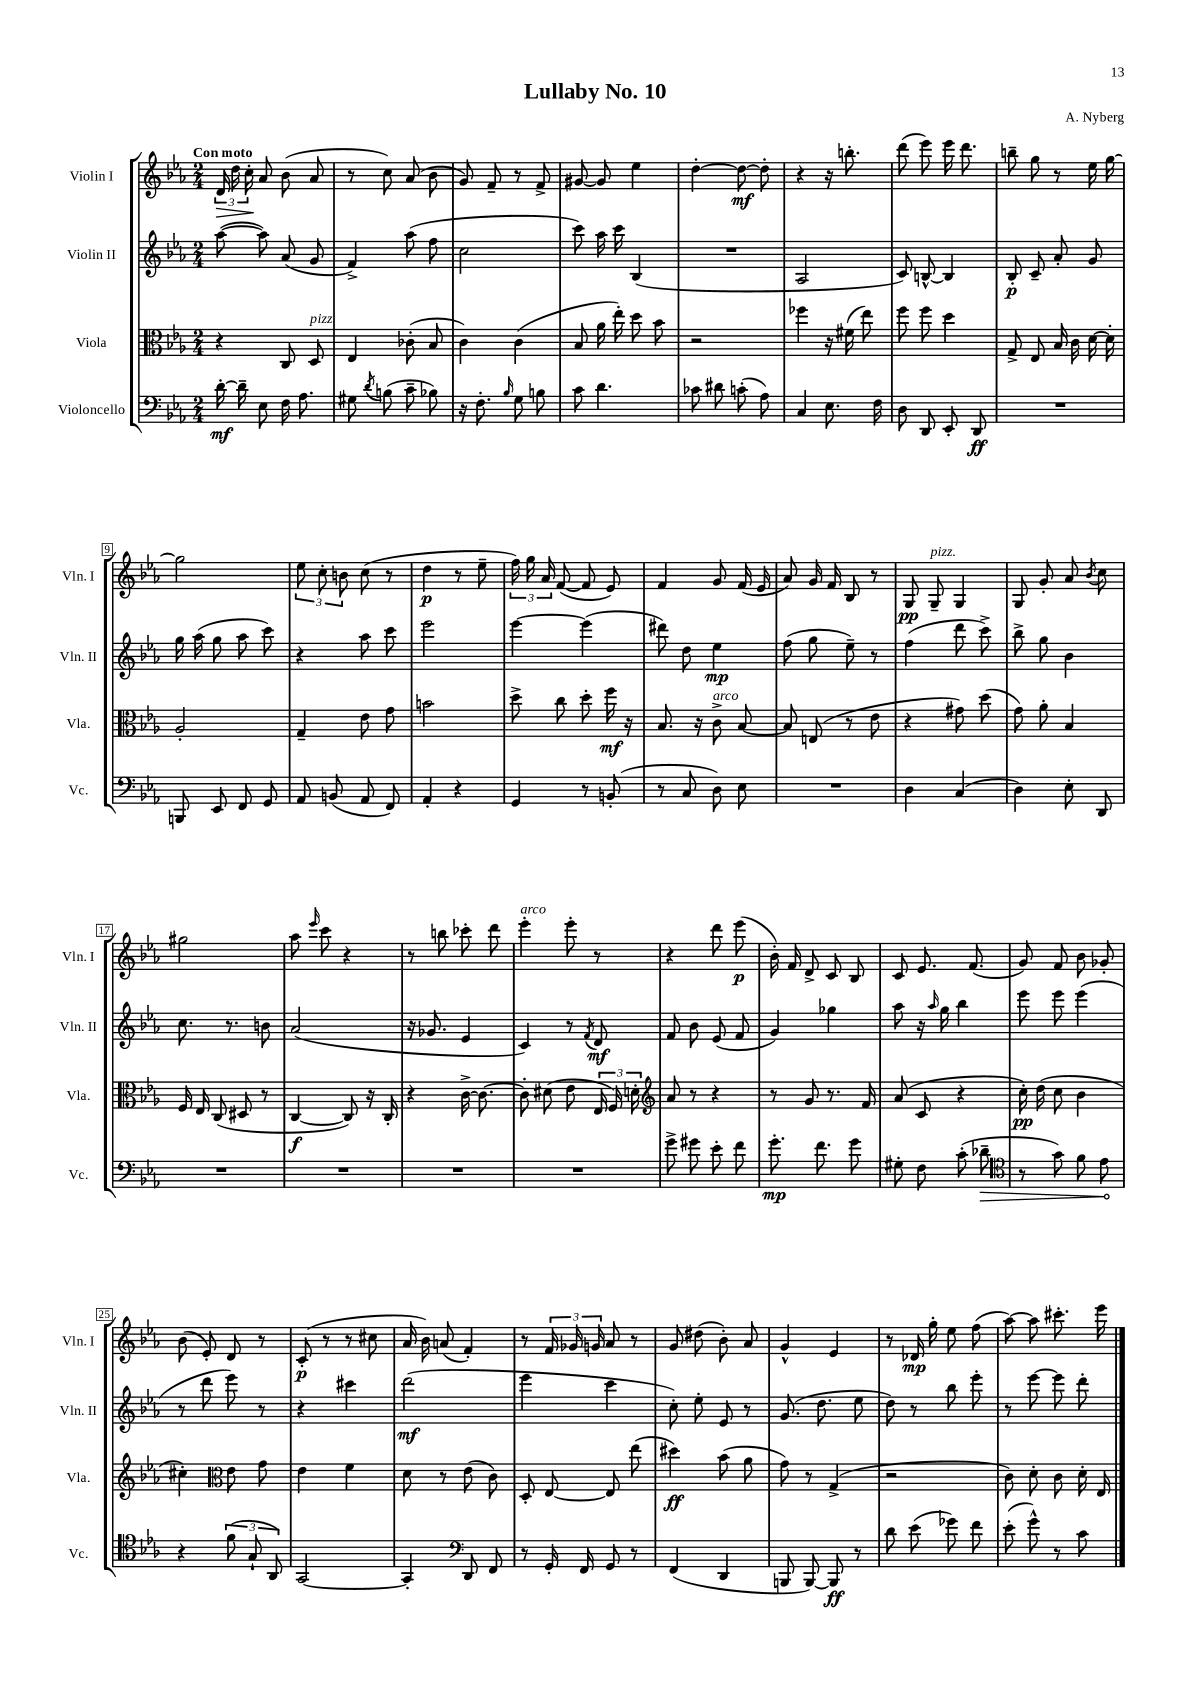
\header { title = "Lullaby No. 10" composer = "A. Nyberg" }
<<
\new StaffGroup <<
\new Staff = "s0" \with { instrumentName = "Violin I" shortInstrumentName = "Vln. I" } {
    \clef treble \key ees \major \numericTimeSignature \time 2/4 \tempo "Con moto"
    \autoBeamOff \tuplet 3/2 { d'16\> d''16 c''16-.\! } aes'8 bes'8( aes'8 |
    r8 c''8) aes'8( bes'8 |
    g'8) f'8-- r8 f'8-> |
    gis'8~ gis'8 ees''4 |
    d''4~-. d''8~\mf d''8-. |
    r4 r16 b''8.-. |
    d'''8( ees'''8) ees'''16 d'''8. |
    b''8-- g''8 r8 ees''16 g''16~ |
    g''2 |
    \tuplet 3/2 { ees''8 c''8-. b'8 } c''8( r8 |
    d''4\p r8 ees''8-- |
    \tuplet 3/2 { f''16) g''16 aes'16 } f'8~( f'8 ees'8) |
    f'4 g'8 f'16( ees'16 |
    aes'8) g'16 f'16 bes8 r8 |
    g8\pp g8--^\markup { \italic "pizz." } g4 |
    g8 g'8-. aes'8 \acciaccatura { bes'8 } c''8 |
    gis''2 |
    aes''8 \grace { ees'''16 } c'''8 r4 |
    r8 b''8 ces'''8-. d'''8 |
    ees'''4-.^\markup { \italic "arco" } ees'''8-. r8 |
    r4 d'''8 ees'''8\p( |
    bes'16-.) f'16 d'8-> c'8 bes8 |
    c'8 ees'8. f'8.( |
    g'8) f'8 bes'8 ges'8-. |
    bes'8( ees'8-.) d'8 r8 |
    c'8-.\p( r8 r8 cis''8 |
    aes'16 bes'16) a'8( f'4-.) |
    r8 \tuplet 3/2 { f'16 ges'16 g'16 } aes'8 r8 |
    g'8 dis''8( bes'8-.) aes'8 |
    g'4-^ ees'4 |
    r8 des'16\mp g''16-. ees''8 f''8( |
    aes''8~) aes''8 cis'''8.-. ees'''16 \bar "|." |
}
\new Staff = "s1" \with { instrumentName = "Violin II" shortInstrumentName = "Vln. II" } {
    \clef treble \key ees \major \numericTimeSignature \time 2/4
    \autoBeamOff aes''8~( aes''8) aes'8( g'8 |
    f'4->) aes''8( f''8 |
    c''2 |
    c'''8) aes''16 c'''16 bes4( |
    R2 |
    aes2 |
    c'8) b8~-^ b4 |
    bes8-.\p c'8-- aes'8-. g'8 |
    g''16 aes''16( g''8 aes''8 c'''8) |
    r4 aes''8 c'''8 |
    ees'''2 |
    ees'''4~ ees'''4( |
    dis'''8) d''8 ees''4\mp |
    f''8( g''8 ees''8--) r8 |
    f''4( d'''8 c'''8->) |
    bes''8-> g''8 bes'4 |
    c''8. r8. b'8 |
    aes'2( |
    r16 ges'8. ees'4 |
    c'4) r8 \acciaccatura { f'8 } d'8\mf |
    f'8 bes'8 ees'8( f'8 |
    g'4) ges''4 |
    aes''8 r16 \grace { aes''16 } g''16 bes''4 |
    ees'''8 ees'''8 ees'''4( |
    r8 d'''8 ees'''8) r8 |
    r4 cis'''4 |
    d'''2\mf( |
    ees'''4 c'''4 |
    c''8-.) ees''8-. ees'8 r8 |
    g'8.( d''8. ees''8 |
    d''8) r8 bes''8 ees'''8-. |
    r8 ees'''8~ ees'''8 d'''8-. \bar "|." |
}
\new Staff = "s2" \with { instrumentName = "Viola" shortInstrumentName = "Vla." } {
    \clef alto \key ees \major \numericTimeSignature \time 2/4
    \autoBeamOff r4 c8 d8^\markup { \italic "pizz." } |
    ees4 ces'8-.( bes8 |
    c'4) c'4( |
    bes8 aes'16 ees''16-.) d''8 bes'8 |
    r2 |
    fes''4 r16 fis'16( ees''8) |
    f''8 f''8 d''4 |
    g8-> ees8 bes16 c'16 d'16~ d'16-. |
    aes2-. |
    g4-- ees'8 g'8 |
    b'2 |
    d''8-> c''8 d''8-. f''16\mf r16 |
    bes8. r16 c'8->^\markup { \italic "arco" } bes8~ |
    bes8 e8( r8 ees'8 |
    r4 gis'8) d''8( |
    g'8) aes'8-. bes4 |
    f16 ees16 c8( dis8 r8 |
    c4~\f c8) r16 c16-. |
    r4 c'16~-> c'8.~ |
    c'8-. dis'8( ees'8 \tuplet 3/2 { ees16 f16) d'16-. } |
    \clef treble aes'8 r8 r4 |
    r8 g'8 r8. f'16 |
    aes'8( c'8 r4 |
    c''16-.\pp) d''16( c''8 bes'4 |
    cis''4-.) \clef alto ees'8 g'8 |
    ees'4 f'4 |
    d'8 r8 ees'8( c'8) |
    d8-. ees8~ ees8 ees''8( |
    dis''4\ff) bes'8( aes'8 |
    g'8) r8 g4->( |
    r2 |
    c'8) d'8-. c'8 d'16-. ees16 \bar "|." |
}
\new Staff = "s3" \with { instrumentName = "Violoncello" shortInstrumentName = "Vc." } {
    \clef bass \key ees \major \numericTimeSignature \time 2/4
    \autoBeamOff d'16~-.\mf d'16-- ees8 f16 aes8. |
    gis8 \acciaccatura { d'8 } b8( c'8-- bes8) |
    r16 f8.-. \grace { bes16 } g8 b8 |
    c'8 d'4. |
    ces'8 dis'8 c'8-.( aes8) |
    c4 ees8. f16 |
    d8 d,8 ees,8-. d,8\ff |
    R2 |
    b,,8 ees,8 f,8 g,8 |
    aes,8 b,8( aes,8 f,8) |
    aes,4-. r4 |
    g,4 r8 b,8-.( |
    r8 c8 d8) ees8 |
    R2 |
    d4 c4( |
    d4) ees8-. d,8 |
    R2 |
    R2 |
    R2 |
    R2 |
    g'8-> gis'8 ees'8-. f'8 |
    g'8.-.\mp f'8. g'8 |
    gis8-. f8 c'8-.( \once \override Hairpin.circled-tip = ##t des'8--\> |
    \clef tenor r8 g'8) f'8 ees'8\! |
    r4 \tuplet 3/2 { f'8( g8-! aes,8) } |
    g,2~ |
    g,4-. \clef bass d,8 f,8 |
    r8 g,16-. f,16 g,8 r8 |
    f,4( d,4 |
    b,,8 b,,8~) b,,8\ff r8 |
    d'8 ees'8( ges'8) f'8 |
    ees'8-.( g'8-^) r8 c'8 \bar "|." |
}
>>
>>
\layout { \context { \Score \override BarNumber.stencil = #(make-stencil-boxer 0.1 0.3 ly:text-interface::print) } }
